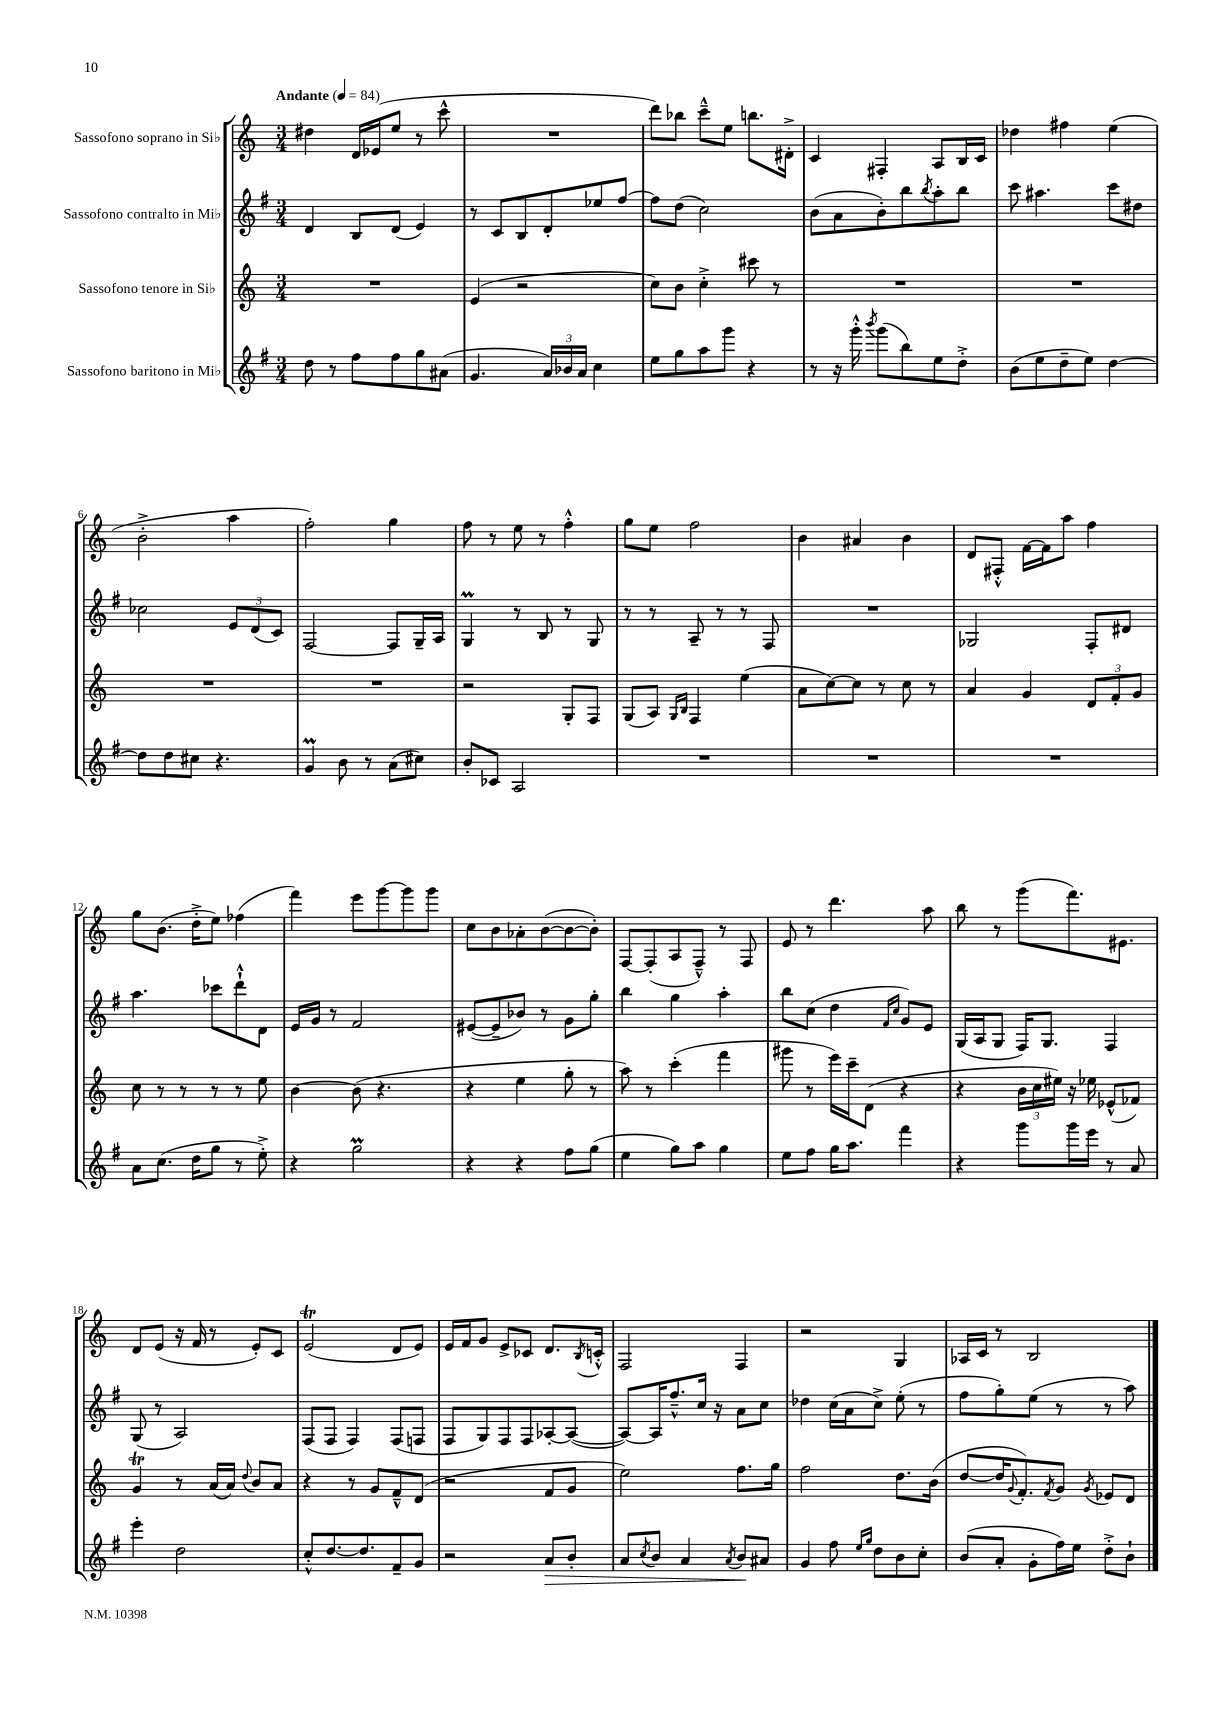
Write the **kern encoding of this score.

**kern	**dynam	**kern	**kern	**kern
*part4	*part4	*part3	*part2	*part1
*staff4	*staff4	*staff3	*staff2	*staff1
*I"Sassofono baritono in Mi♭	*	*I"Sassofono tenore in Si♭	*I"Sassofono contralto in Mi♭	*I"Sassofono soprano in Si♭
*clefG2	*	*clefG2	*clefG2	*clefG2
*k[f#]	*	*k[]	*k[f#]	*k[]
*M3/4	*	*M3/4	*M3/4	*M3/4
*MM84	*	*MM84	*MM84	*MM84
=1	=1	=1	=1	=1
!	!	!	!	!LO:TX:a:B:t=Andante
8dd\	.	2.r	4d/	4dd#X\
8r	.	.	.	.
8ff#\L	.	.	8B/L	16d/LL
.	.	.	.	(16e-X/J
8ff#\	.	.	(8d/J	8ee/J
8gg\	.	.	4e/)	8r
(8a#X\J	.	.	.	8ccc^^\
=2	=2	=2	=2	=2
4.g/	.	(4e/	8r	2.r
.	.	.	8c/L	.
.	.	2r	8B/	.
24a/LL)	.	.	8d'/	.
24b-X/	.	.	.	.
24a/JJ	.	.	.	.
4cc\	.	.	8ee-X/	.
.	.	.	[8ff#/J	.
=3	=3	=3	=3	=3
8ee\L	.	8cc\L)	8ff#\L]	8ddd\L)
8gg\	.	8b\J	(8dd\J	8bb-X\J
8aa\	.	4cc'^\	2cc\)	8ccc~^^\L
8ggg\J	.	.	.	8ee\J
4r	.	8ccc#X\	.	8.bbn\L
.	.	8r	.	.
.	.	.	.	16d#X'^\Jk
=4	=4	=4	=4	=4
8r	.	2.r	(8b\L	4c/
16r	.	.	8a\	.
16ggg'^^\	.	.	.	.
8qbbb/	.	.	.	.
(8ggg\L	.	.	8b'\)	4F#X'/
8bb\)	.	.	8bb\	.
.	.	.	8qbb/	.
8ee\	.	.	8aa'\	8A/L
8dd'^\J	.	.	8bb\J	16B/L
.	.	.	.	16c/JJ
=5	=5	=5	=5	=5
(8b\L	.	2.r	8ccc\	4dd-X\
8ee\	.	.	4.aa#X\	.
8dd~\	.	.	.	4ff#X\
8ee\J)	.	.	.	.
[4dd\	.	.	8ccc\L	(4ee\
.	.	.	8dd#X\J	.
!!LO:LB:g=z
=6	=6	=6	=6	=6
8dd\L]	.	2.r	2cc-X\	2b'^\
8dd\	.	.	.	.
8cc#X\J	.	.	.	.
4.r	.	.	.	.
.	.	.	12e/L	4aa\
.	.	.	(12d/	.
.	.	.	12c/J)	.
=7	=7	=7	=7	=7
4gM/	.	2.r	[2F#/	2ff'\)
8b\	.	.	.	.
8r	.	.	.	.
(8a\L	.	.	8F#/L]	4gg\
8cc#X\J)	.	.	16G~/L	.
.	.	.	16A/JJ	.
=8	=8	=8	=8	=8
8b'/L	.	2r	4GM/	8ff\
8c-X/J	.	.	.	8r
2A/	.	.	8r	8ee\
.	.	.	8B/	8r
.	.	8G'/L	8r	4ff'^^\
.	.	8F/J	8G/	.
=9	=9	=9	=9	=9
2.r	.	(8G/L	8r	8gg\L
.	.	8A/J)	8r	8ee\J
.	.	16qqG/LL	.	.
.	.	16qqB/JJ	.	.
.	.	4F/	8A~/	2ff\
.	.	.	8r	.
.	.	(4ee\	8r	.
.	.	.	8F#/	.
=10	=10	=10	=10	=10
2.r	.	8a\L	2.r	4b\
.	.	[8cc\)	.	.
.	.	8cc\J]	.	4a#X/
.	.	8r	.	.
.	.	8cc\	.	4b\
.	.	8r	.	.
=11	=11	=11	=11	=11
2.r	.	4a/	2G-X/	8d/L
.	.	.	.	8F#X'^^/J
.	.	4g/	.	[16f\LL
.	.	.	.	16f\J]
.	.	.	.	8aa\J
.	.	12d/L	8F#'/L	4ff\
.	.	12f'/	.	.
.	.	.	8d#X/J	.
.	.	12g/J	.	.
!!LO:LB:g=z
=12	=12	=12	=12	=12
8a\L	.	8cc\	4.aa\	8gg\L
(8.cc\J	.	8r	.	(8.b\J
.	.	8r	.	.
16dd\KL	.	.	.	16dd'^\KL
8gg\J	.	8r	8ccc-X\L	8ee\J)
8r	.	8r	8ddd`^^\	(4ff-X\
8ee'^\)	.	8ee\	8d\J	.
=13	=13	=13	=13	=13
4r	.	[4b\	16e/LL	4fff\)
.	.	.	16g/JJ	.
.	.	.	8r	.
2ggM\	.	(8b\]	2f#/	8eee\L
.	.	4.r	.	[8ggg\
.	.	.	.	8ggg\]
.	.	.	.	8ggg\J
=14	=14	=14	=14	=14
4r	.	4r	([8e#X/L	8cc\L
.	.	.	8e#~/]	8b\
4r	.	4ee\	8b-X/J)	8a-X'\
.	.	.	8r	([8b\
8ff#\L	.	8gg'\	8g\L	8b\_
(8gg\J	.	8r	8gg'\J	8b'\J])
=15	=15	=15	=15	=15
4ee\	.	8aa\)	4bb\	[8F/L
.	.	8r	.	(8F'/]
8gg\L)	.	(4ccc'\	4gg\	8A/
8aa\J	.	.	.	8F~^^/J)
4gg\	.	4fff\	4aa'\	8r
.	.	.	.	8F/
=16	=16	=16	=16	=16
8ee\L	.	8ggg#X\	8bb\L	8e/
8ff#\J	.	8r	(8cc\J	8r
16gg\KL	.	16eee\LL)	4dd\	4.ddd\
8.aa\J	.	16ccc~\J	.	.
.	.	(8d\J	.	.
.	.	.	16qqf#/LL	.
.	.	.	16qqcc/JJ	.
4fff#\	.	4r	8g/L)	.
.	.	.	8e/J	8aa\
=17	=17	=17	=17	=17
4r	.	4r	(16G/LL	8bb\
.	.	.	16A/J	.
.	.	.	8G/J	8r
8ggg\L	.	24b\LL	16F#/KL)	(8ggg\L
.	.	24cc\	.	.
.	.	.	8.G/J	.
.	.	24ee#X\JJ)	.	.
16ggg\L	.	16r	.	8.fff\)
16eee\JJ	.	16ee-X\	.	.
8r	.	(8e-X^^/L	4F#/	.
.	.	.	.	8.e#X\J
8a/	.	8f-X/J)	.	.
!!LO:LB:g=z
=18	=18	=18	=18	=18
4eee'\	.	4gT/	(8G/	8d/L
.	.	.	8r	(8e/J
2dd\	.	8r	2A/)	16r
.	.	.	.	16f/
.	.	(16a/LL	.	8r
.	.	16a/JJ)	.	.
.	.	8qqdd/	.	.
.	.	8b/L	.	8e'/L)
.	.	8a/J	.	8c/J
=19	=19	=19	=19	=19
8cc'^^/L	.	4r	(8F#/L	(2et/
[8.dd/	.	.	8F#/J	.
.	.	8r	4F#/)	.
8.dd/]	.	.	.	.
.	.	8g/L	.	.
8f#~/	.	8f~^^/	(8F#/L	8d/L
8g/J	.	(8d/J	8Fn/J	8e/J)
=20	=20	=20	=20	=20
2r	.	2r	8F#/L	16e/LL
.	.	.	.	16f/J
.	.	.	8G/)	8g/J
.	.	.	8F#/	8e^/L
.	.	.	8F#/	8c-X/J
!	!LO:HP:b	!	!	!
8a/L	>	8f/L	[8A-X'/	8.d/L
8b'/J	.	8g/J	(8A-/J_	.
.	.	.	.	8qB/
.	.	.	.	16cn'^^/Jk
=21	=21	=21	=21	=21
8a/L	.	2ee\)	8A-/L_)	2F/
8qcc/	.	.	.	.
8b/J	.	.	16A-/K]	.
.	.	.	8.ff#~^^/	.
4a/	.	.	.	.
.	.	.	16cc/Jk	.
.	.	.	16r	.
8qa/	.	.	.	.
8b/L	.	8.ff\L	8a\L	4F/
8a#X/J	]	.	8cc\J	.
.	.	16gg\Jk	.	.
=22	=22	=22	=22	=22
4g/	.	2ff\	4dd-X\	2r
8ff#\	.	.	(16cc\LL	.
.	.	.	16a\J	.
16qqee/LL	.	.	.	.
16qqgg/JJ	.	.	.	.
8dd\L	.	.	8cc^\J)	.
8b\	.	8.dd\L	(8ee'\	4G/
8cc'\J	.	.	8r	.
.	.	(16b\Jk	.	.
=23	=23	=23	=23	=23
(8b/L	.	[8dd/L	8ff#\L	16A-X/LL
.	.	.	.	16c/JJ
8a'/J	.	16dd/K]	8gg'\)	8r
.	.	8qqg/	.	.
.	.	8.f'/)	.	.
8g'\L	.	.	(8ee\J	2B/
.	.	8qf/	.	.
16ff#\L)	.	8g/J	8r	.
16ee\JJ	.	.	.	.
.	.	8qg/	.	.
8dd'^\L	.	8e-X/L	8r	.
8b`\J	.	8d/J	8aa\)	.
==	==	==	==	==
*-	*-	*-	*-	*-
